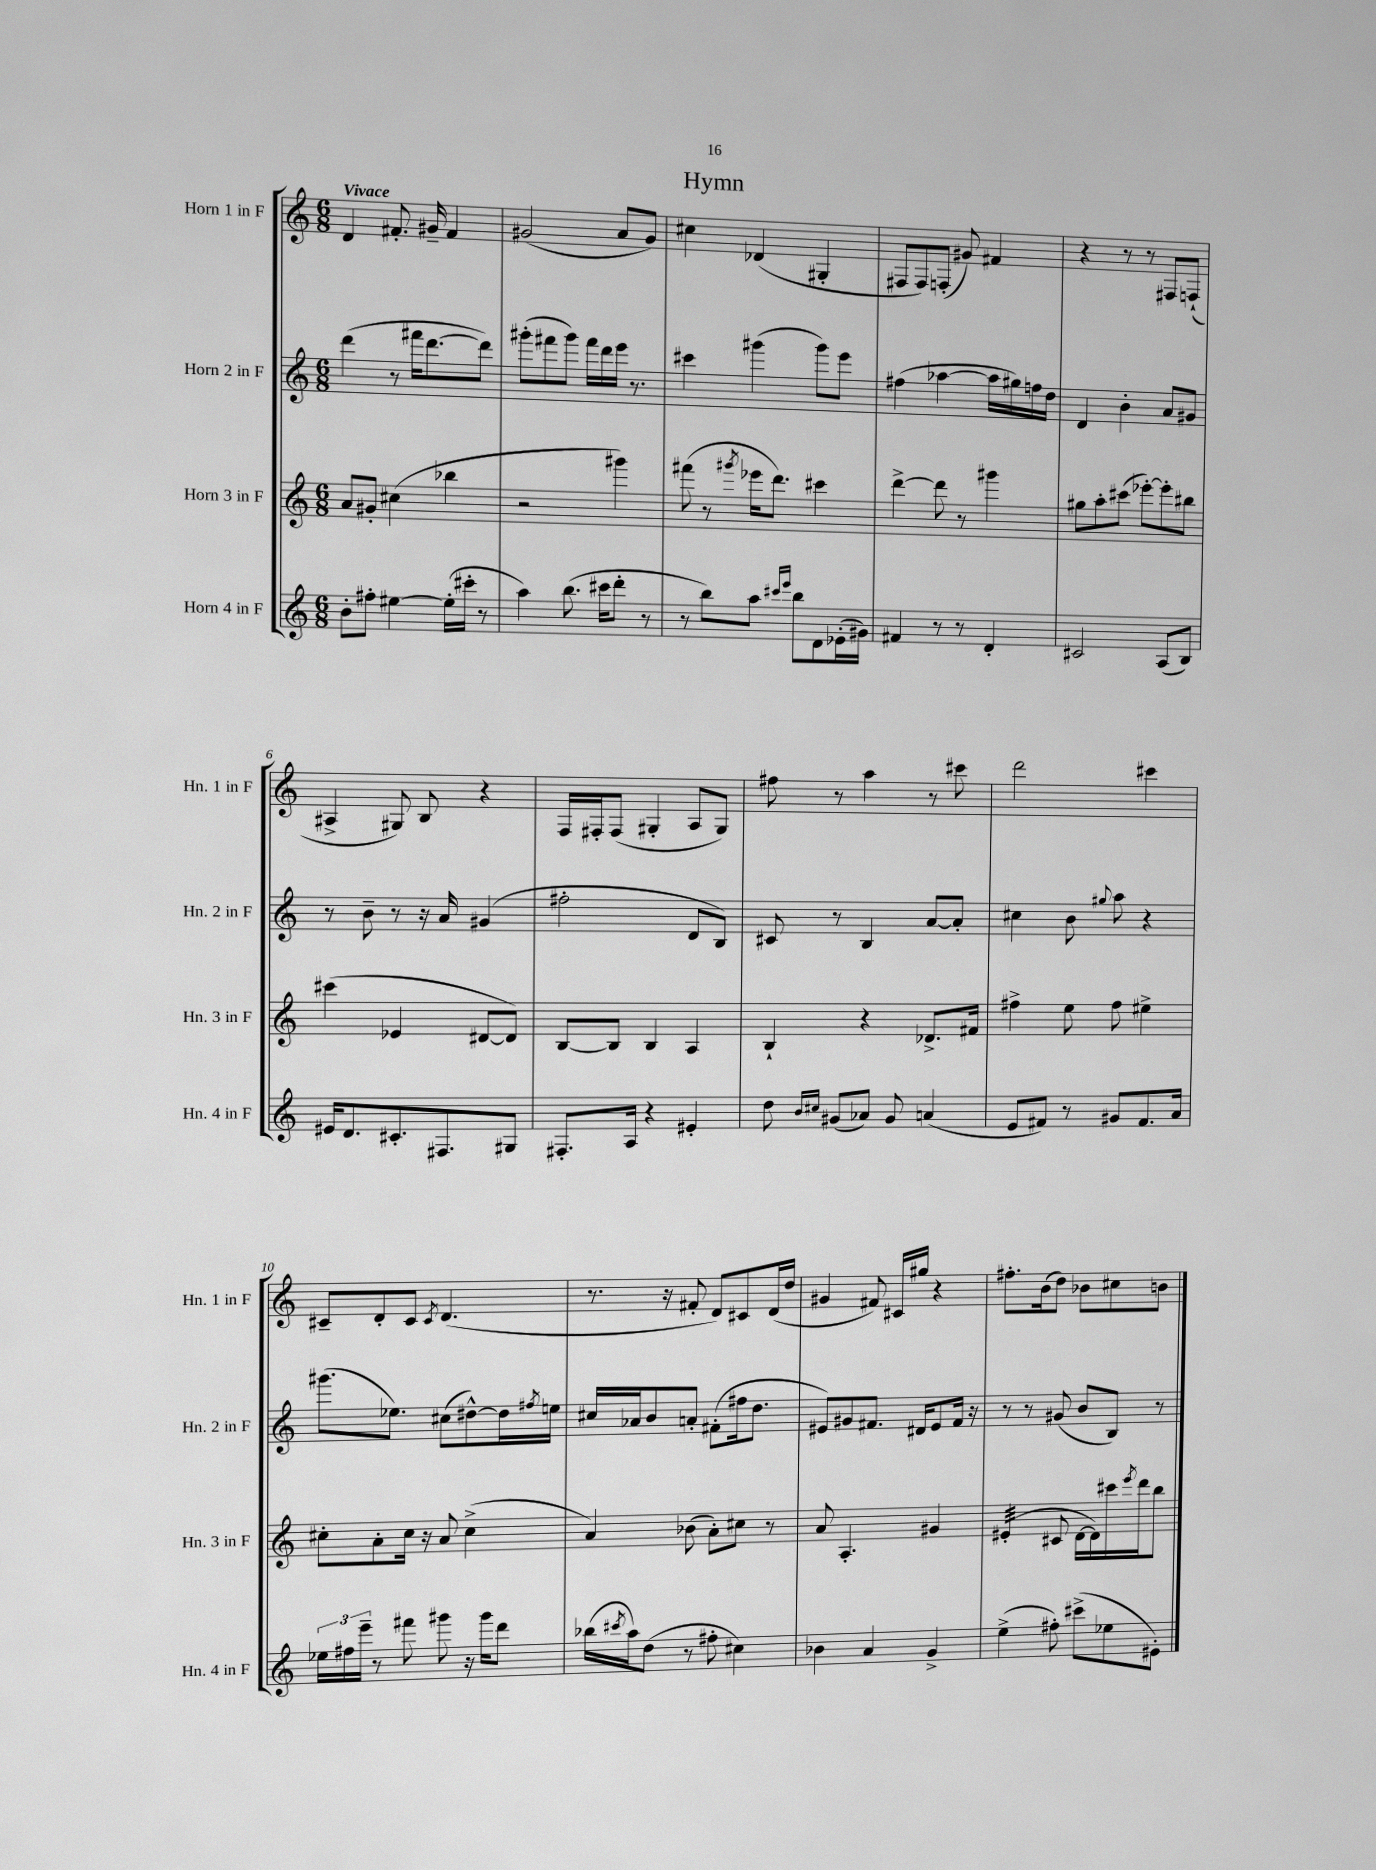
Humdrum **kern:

**kern	**kern	**kern	**kern
*staff4	*staff3	*staff2	*staff1
*clefG2	*clefG2	*clefG2	*clefG2
*k[]	*k[]	*k[]	*k[]
*M6/8	*M6/8	*M6/8	*M6/8
8b'	8a	(4ddd	4d
8ff#'	8g#'	.	.
[4ee#	(4cc#	8r	8.f#'
.	.	16fff#	.
.	.	[8.ddd	16g#~
(16ee#']	4bb-	.	4f#
16ccc#'	.	.	.
8r	.	8ddd])	.
=	=	=	=
4aa)	2r	(8ggg#'	(2g#
.	.	8fff#	.
(8.bb	.	8ggg#)	.
.	.	16fff#	.
16ccc#	.	16ddd	.
8ddd'	4ggg#)	16eee	8a
.	.	8.r	.
8r	.	.	8g#)
=	=	=	=
8r	(8fff#	4ccc#	4cc#
8bb)	8r	.	.
.	8qggg#	.	.
8aa	16eee-	(4ggg#	(4d-
.	8.ddd)	.	.
16qqccc#	.	.	.
16qqeee	.	.	.
8bb	.	.	.
8d	4ccc#	8ggg#)	4G#'
(16e-'	.	8eee	.
16g#)	.	.	.
=	=	=	=
4f#	[4ddd^	(4ff#	8F#
.	.	.	8F#)
8r	8ddd]	[4aa-	(8F'
8r	8r	.	8g#)
4d'	4ggg#	16aa-]	4f#
.	.	16gg#)	.
.	.	16ff	.
.	.	16dd	.
=	=	=	=
2c#	8gg#	4d	4r
.	8aa'	.	.
.	(8ccc#	4b'	8r
.	[8eee-')	.	8r
(8A	8eee-']	8a	8F#
8B)	8bb#	8g#	(8F`
=	=	=	=
16e#	(4ccc#	8r	4A#^
8.d	.	.	.
.	.	8b~	.
8.c#'	4e-	8r	8G#)
.	.	16r	8B
8.F#	.	16a	.
.	[8d#	(4g#	4r
8G#	8d#])	.	.
=	=	=	=
8.F#'	[8B	2ff#'	16F
.	.	.	16F#'
.	8B]	.	(8F#
16A	.	.	.
4r	4B	.	4G#'
4e#'	4A	8d	8A
.	.	8B)	8G#)
=	=	=	=
8dd	4B`	8c#	8ff#
16qqb	.	.	.
16qqcc#	.	.	.
(8g#	.	8r	8r
8a-)	4r	4B	4aa
8g#	.	.	.
(4a	8.d-^	[8a	8r
.	.	8a']	8ccc#
.	16f#	.	.
=	=	=	=
8e	4ff#^	4cc#	2ddd
8f#)	.	.	.
8r	8ee	8b	.
.	.	8qqgg#	.
8g#	8ff#	8aa	.
8.f#	4ee#^	4r	4ccc#
16a	.	.	.
=	=	=	=
24ee-	8cc#'	(8.ggg#	8c#~
24ff#	.	.	.
24eee~	.	.	.
8r	8a'	.	8d'
.	.	8.ee-)	.
8fff#	16cc#	.	8c#
.	16r	.	.
.	.	.	8qc#
8ggg#	8a	(8cc#	(4.d
16r	(4cc#^	[8dd#^^)	.
16ggg#	.	.	.
8ddd	.	16dd#]	.
.	.	8qff#	.
.	.	16ee	.
=	=	=	=
(16bb-	4a)	16cc#	8.r
8qccc#	.	.	.
16aa)	.	16a-	.
(8dd	.	8b	.
.	.	.	16r
8r	(8b-	8a'	8f#'
8ff#'	8a')	(8f#'	8d)
4cc#)	8cc#	16ff#	8c#
.	.	8.dd	.
.	8r	.	(16d
.	.	.	16dd
=	=	=	=
4b-	8a	8e#)	4g#
.	4.A'	8g#	.
4a	.	8.f#	8f#)
.	.	.	16c#
.	.	16d#	16gg#
4g^	4g#	8e#	4r
.	.	16f#	.
.	.	16r	.
=	=	=	=
(4ee^	(4e#'	8r	8.ff#'
.	.	8r	.
.	.	.	(16b
8ff#')	8c#	(8g#	8dd)
(8ccc#^	[16d	8b	8b-
.	16d])	.	.
8ee-	16ccc#	8B)	8cc#
.	8qeee	.	.
.	16ddd	.	.
8e#')	8bb	8r	8b
==	==	==	==
*-	*-	*-	*-
